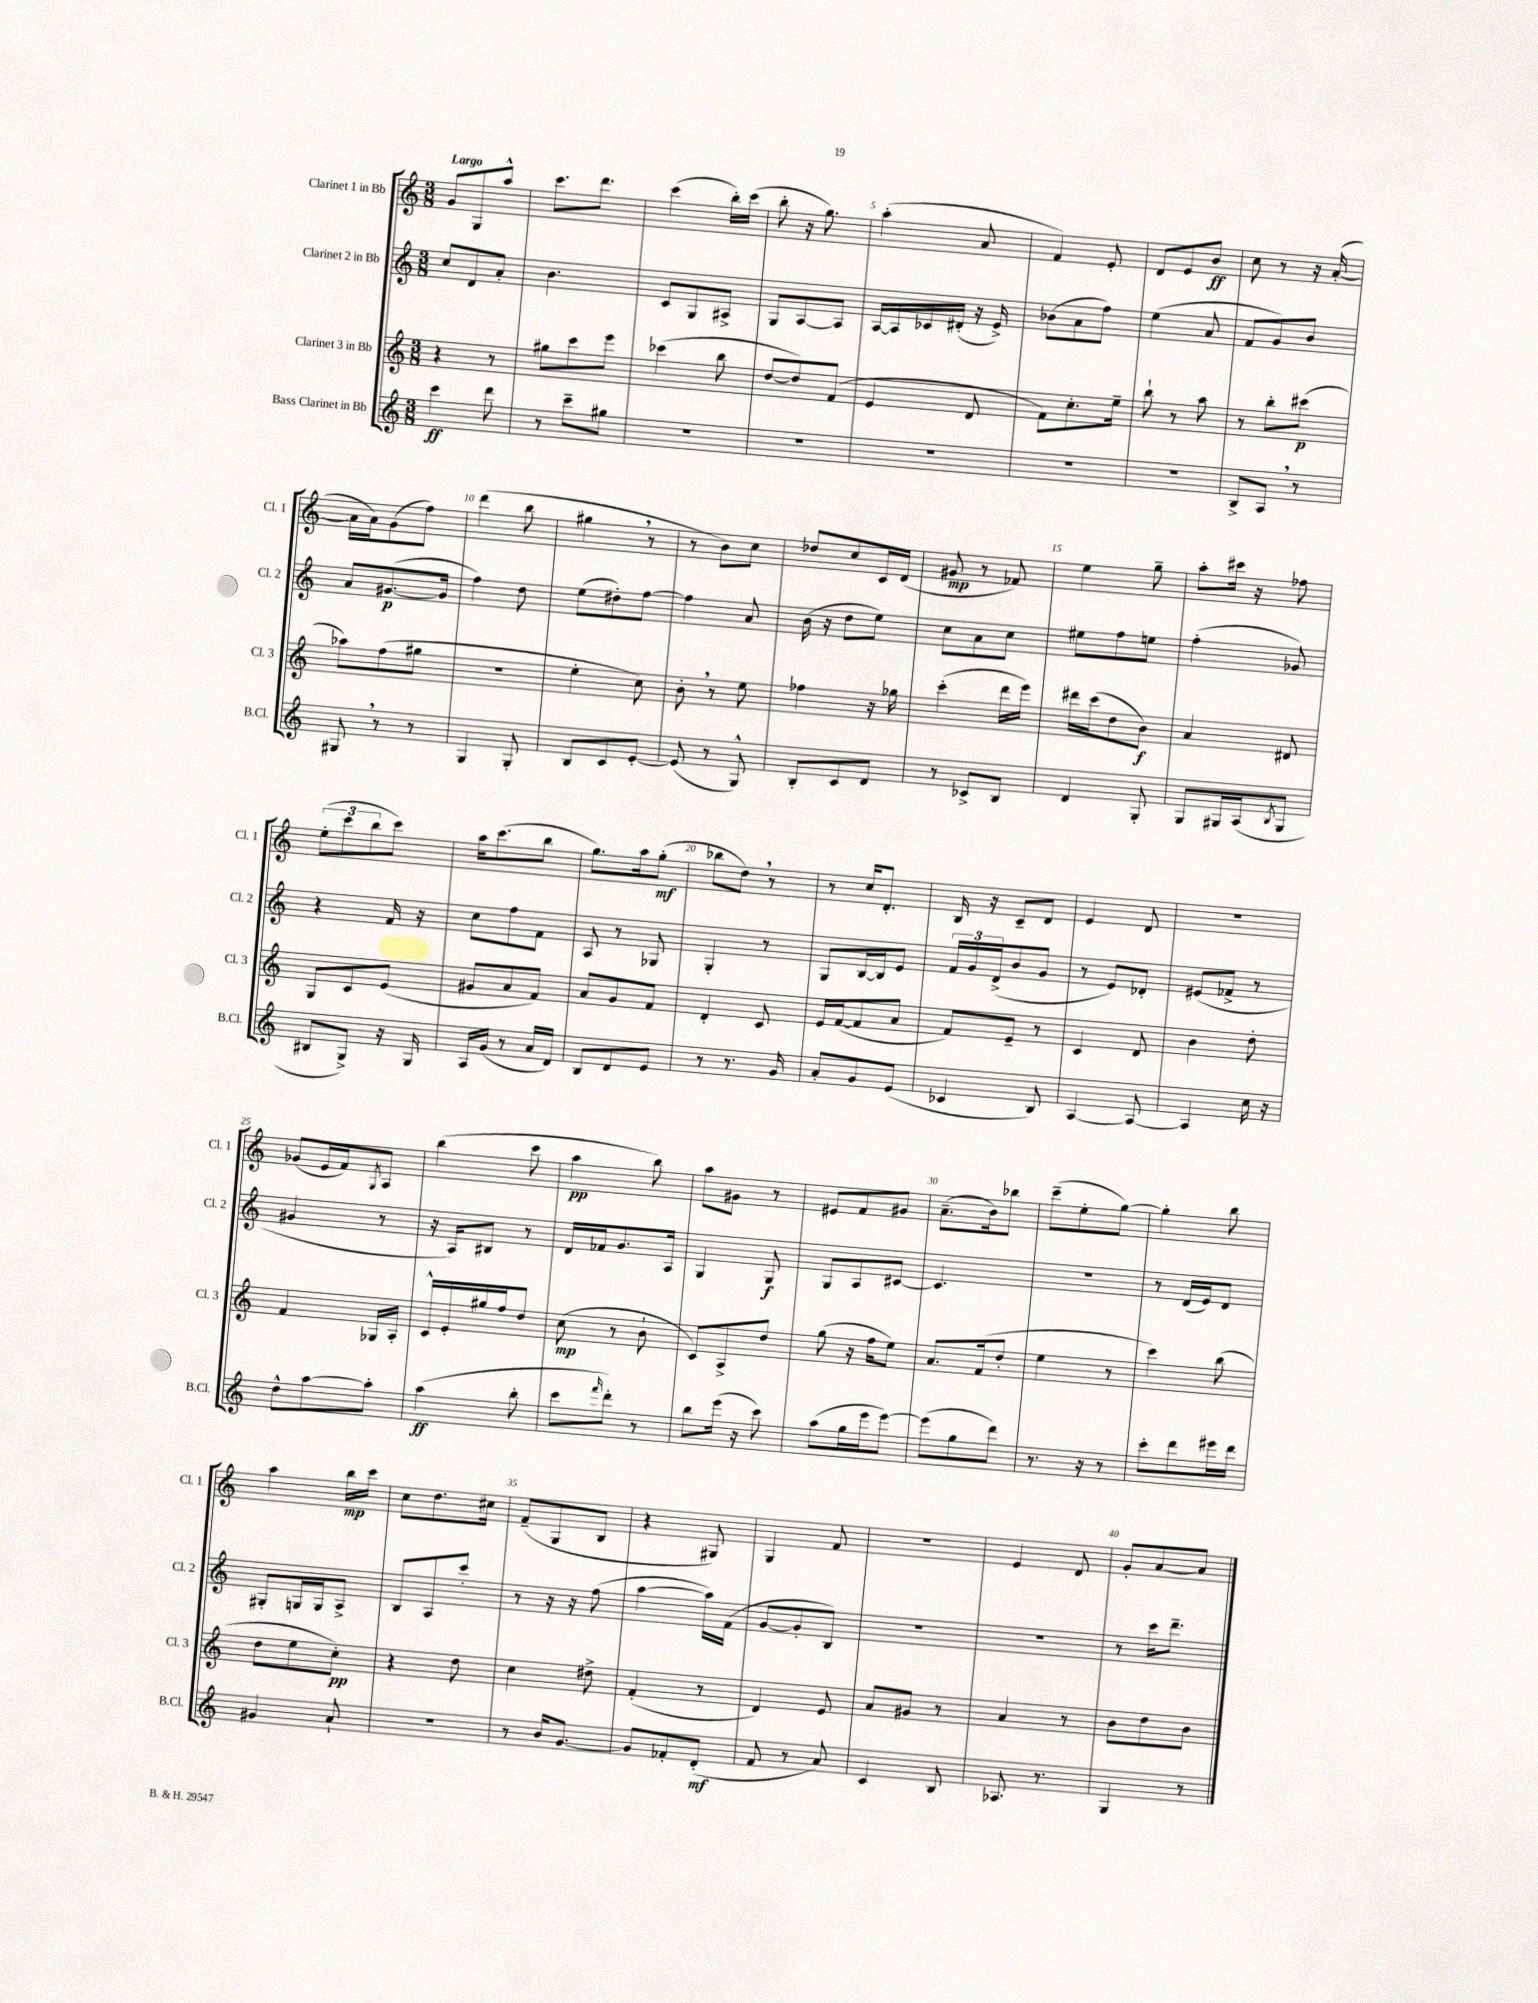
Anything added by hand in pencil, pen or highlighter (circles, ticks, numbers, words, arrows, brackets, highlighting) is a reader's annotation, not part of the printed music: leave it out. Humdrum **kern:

**kern	**kern	**kern	**kern
*staff4	*staff3	*staff2	*staff1
*clefG2	*clefG2	*clefG2	*clefG2
*k[]	*k[]	*k[]	*k[]
*M3/8	*M3/8	*M3/8	*M3/8
4ccc	4r	8cc	8g
.	.	8d	8G
8ddd	8r	8a'	8aa^^
=	=	=	=
8r	8gg#	4.b	8.ccc
8ccc~	8ccc	.	.
.	.	.	8.ddd
8gg#	8eee	.	.
=	=	=	=
4.r	(4ccc-	8c	(4ccc
.	.	8G	.
.	8bb	8A#^	16bb')
.	.	.	(16ccc
=	=	=	=
4.r	[8dd	8G	8bb'
.	8dd])	[8A	16r
.	.	.	8.gg)
.	(8f	8A]	.
=	=	=	=
4.r	4e	[16A	(4aa'
.	.	16A]	.
.	.	16c-	.
.	.	(16d#'	.
.	8d	16r	8a
.	.	16e^)	.
=	=	=	=
4.r	8f)	(8b-	4f)
.	8.cc'	8a	.
.	.	8ff)	8e'
.	16ee~	.	.
=	=	=	=
4.r	8bb`	(4ee	8d
.	8r	.	8e
.	8aa	8a	8b
=	=	=	=
8B^	8r	8f	8cc
8A	8bb'	8g)	8r
8r	(8ccc#	8b	16r
.	.	.	([16a'
=	=	=	=
8G#	8aa-)	8a	16a]
.	.	.	16a)
8r	(8ff	([8.g#	(8g
8r	8gg#	.	8ff)
.	.	16g#]	.
=	=	=	=
4G	4.r	4ff)	(4ddd
8G'	.	8dd	8bb
=	=	=	=
8B	4ee'	(8ee	4gg#
8c	.	8dd#')	.
[8e'	8cc)	[8ff	8r
=	=	=	=
(8e]	8b'	4ff]	8r
8r	8r	.	8b)
8G^^)	8ee	8a	8cc
=	=	=	=
8B'	4ff-	(16b	8dd-
.	.	16r	.
8c	.	8dd	8cc
8d	16r	8ee)	16c
.	16gg-	.	(16d
=	=	=	=
8r	(4ccc'	8cc	8g#
8c-^	.	8a	8r
8B	16ddd	8cc	8f-)
.	16eee)	.	.
=	=	=	=
4d	16ddd#	8ee#	4ee
.	(16ccc	.	.
.	8dd	8ff	.
8G'	8b)	8ee	8gg~
=	=	=	=
8G	4a	(4ff'	8aa'
16G#	.	.	16ccc#
(16A	.	.	16r
8qB	.	.	.
8G#	8d#	8g-)	8ff-
=	=	=	=
8B#	8G	4r	(12ee'
.	.	.	12ccc
8G^)	8c	.	.
.	.	.	12bb
16r	(8e	16f	8ccc)
16G	.	16r	.
=	=	=	=
16A	8g#	8cc	16aa
(16g	.	.	(8.ccc
8r	8a	8ff	.
16a	8f)	8f	8bb
16d)	.	.	.
=	=	=	=
8B	8a	8A	8.gg)
8d	8g	8r	.
.	.	.	16aa
8e	8f	8G-	(8gg'
=	=	=	=
8r	4d'	4G'	8bb-
8.r	.	.	8dd)
.	8c	8r	8r
16g	.	.	.
=	=	=	=
8a'	16e	8G	8r
.	([16f	.	.
8g	8f]	[16B	16cc
.	.	16B]	8.d'
(8e	8a	8e	.
=	=	=	=
4c-	8f)	24f	16B
.	.	24g	.
.	.	.	16r
.	.	(24d^	.
.	8e~	8b	8c~
8B)	8r	8g	8d
=	=	=	=
[4A	4c	8r	4e
.	.	8e)	.
8A_	8d	8d-'	8d
=	=	=	=
4A]	4b	(8e#	4.r
.	.	8f-^	.
16cc	8dd'	8r	.
16r	.	.	.
=	=	=	=
8dd^^	4f	4g#	(8g-
[8aa	.	.	16e
.	.	.	16f)
.	.	.	8qG
8aa']	16G-	8r	8A
.	16A'	.	.
=	=	=	=
(4aa	16c^^	16r	(4bb
.	16e'	16A)	.
.	16gg#	8B#	.
.	16ff	.	.
8bb'	8dd	8r	8ccc
=	=	=	=
8ccc	(8cc	16d	4aa
.	.	16f-	.
16qqfff	.	.	.
8ddd')	8r	8.g	.
8r	8b`	.	8bb)
.	.	16A	.
=	=	=	=
8bb	8c)	4G	8aa
(16eee	8A^	.	8g#
16r	.	.	.
8ccc)	8dd	8G	8r
=	=	=	=
(8aa	(8gg	8G	8e#
16gg	16r	8A	8f
16eee	16ff	.	.
[8eee)	8ee)	[8c#	8g#
=	=	=	=
(8eee]	8.a	4.c#]	(8.a~
8gg	.	.	.
.	(16f	.	16b)
8ddd)	8dd'	.	8bb-
=	=	=	=
8.r	4ee	4.r	(8ccc~
.	.	.	8ee'
16r	.	.	.
8r	8r	.	[8gg)
=	=	=	=
8ccc'	4ccc)	8r	4gg']
8ddd	.	(16d	.
.	.	16e)	.
16eee#	(8bb	8d	8bb
16ddd	.	.	.
=	=	=	=
4g#	8dd	8G#'	4aa
.	8ee	16G	.
.	.	16G	.
8a`	8cc')	8A^	16bb
.	.	.	16ccc
=	=	=	=
4.r	4r	8B	8cc
.	.	8A	8.dd
.	8dd	8ccc'	.
.	.	.	16cc#
=	=	=	=
8r	4cc	8r	(8f~
16b	.	16r	8G
[8.g	.	16r	.
.	8dd#^	(8ff	8B
=	=	=	=
8g]	(4f'	[4aa	4r
8f-'	.	.	.
(8d'	8r	16aa])	8G#)
.	.	(16f	.
=	=	=	=
8f	4d)	[8g	4G
8r	.	8g']	.
8a)	8e	8B)	8f
=	=	=	=
4c	8a	4.r	4.r
.	8g#	.	.
8B	8r	.	.
=	=	=	=
8.A-	4a	4.r	4e
8.r	.	.	.
.	8r	.	8d
=	=	=	=
4G	8b	8r	8g'
.	8dd	16ccc	[8a
.	.	8.ddd~	.
8r	8b	.	8a]
==	==	==	==
*-	*-	*-	*-
